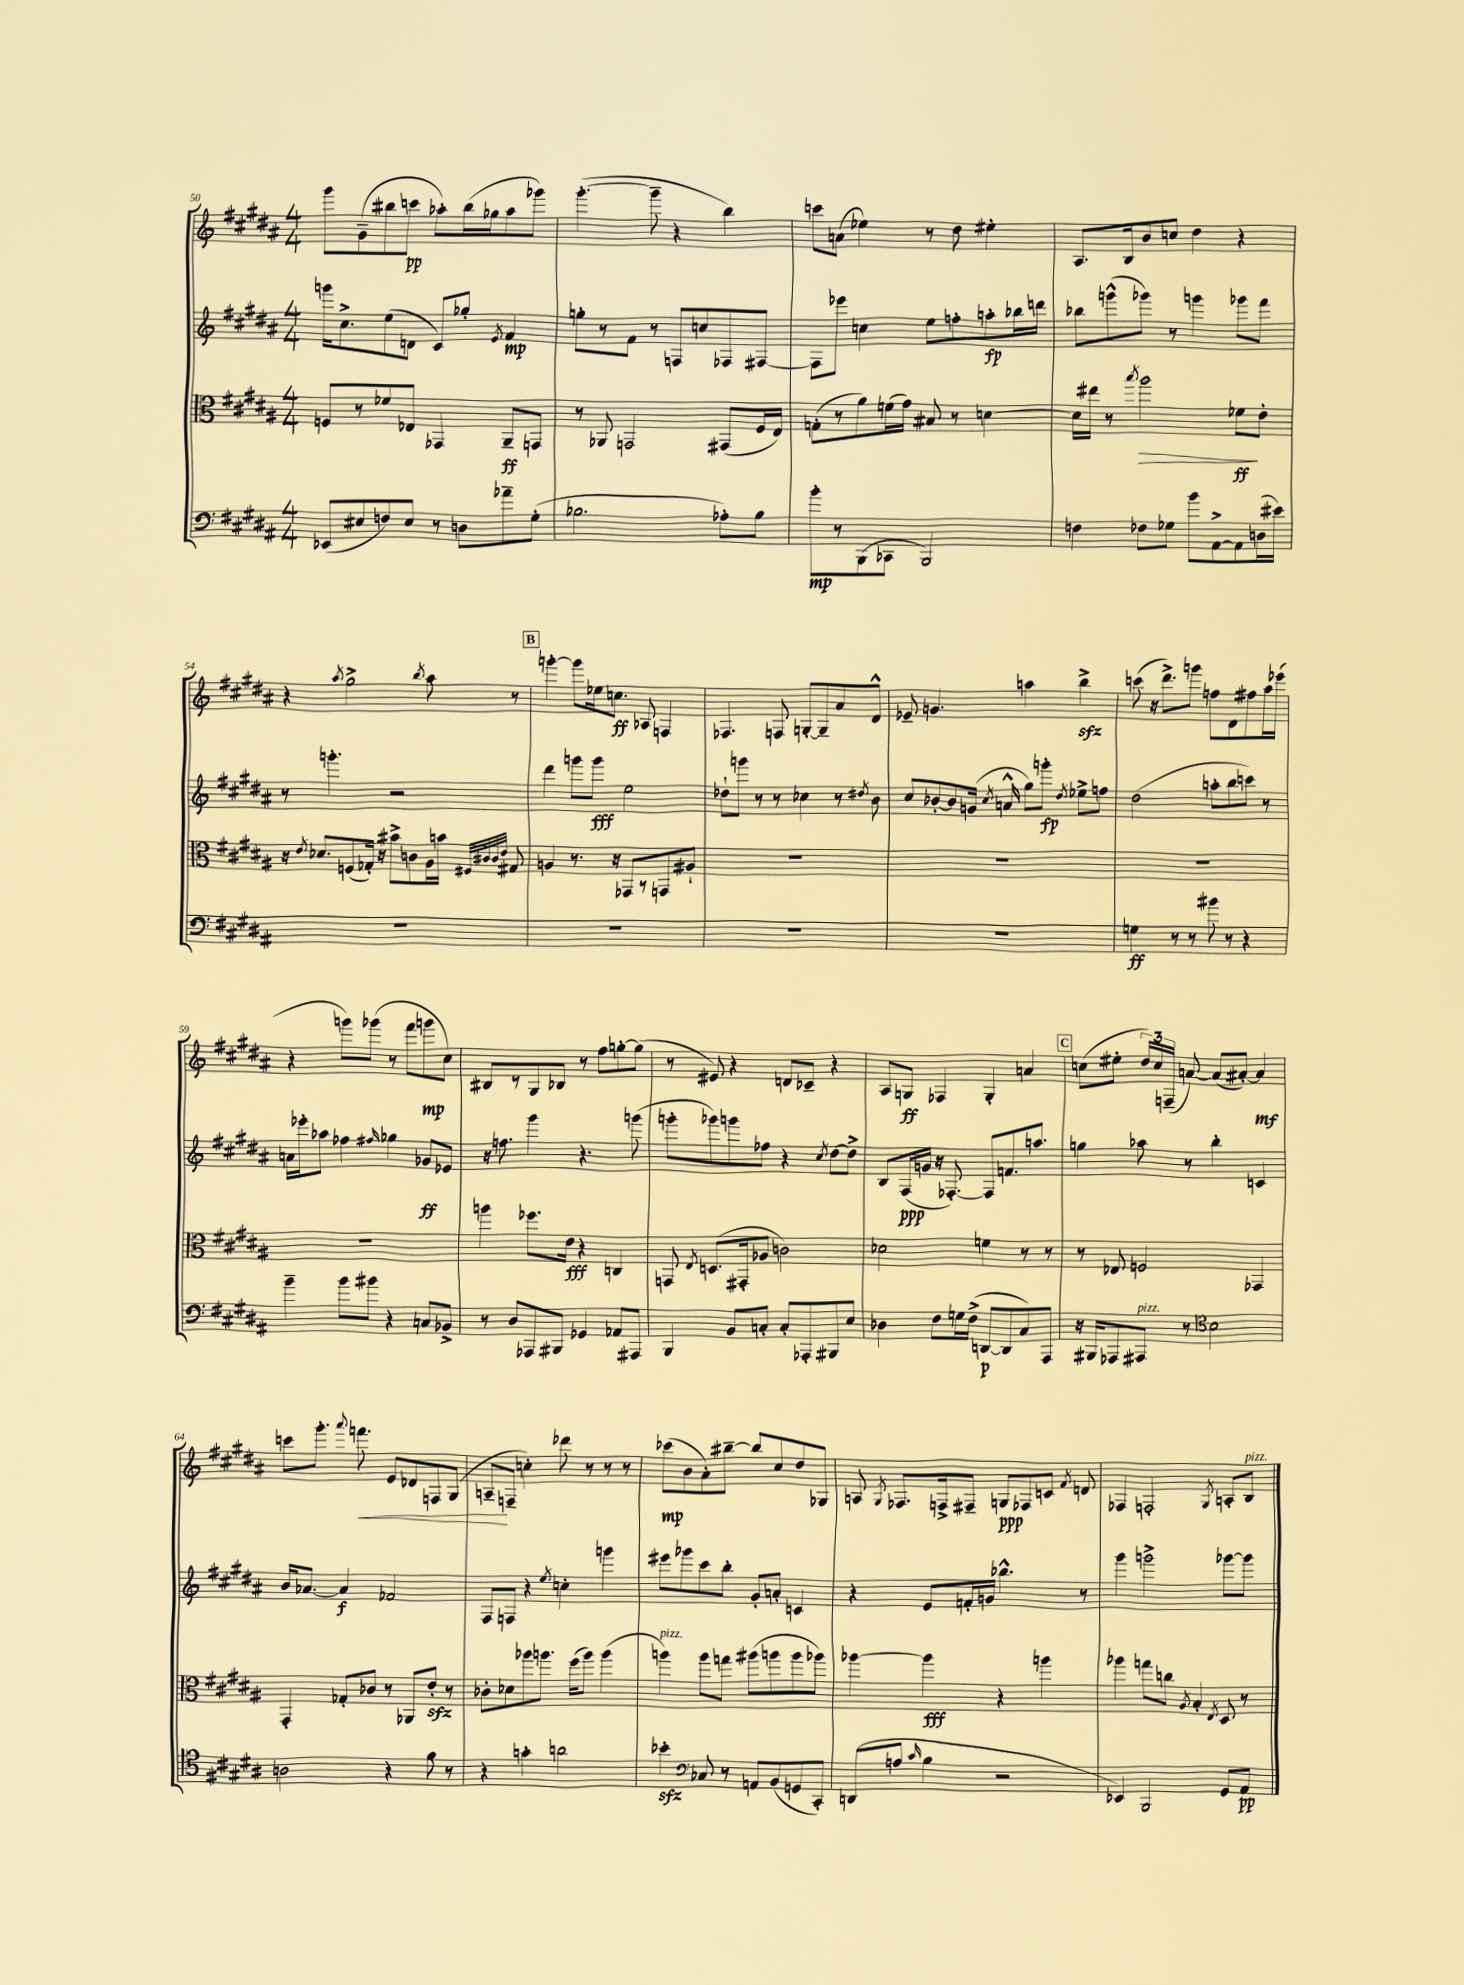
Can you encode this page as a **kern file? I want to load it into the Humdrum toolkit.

**kern	**kern	**kern	**kern
*staff4	*staff3	*staff2	*staff1
*clefF4	*clefC3	*clefG2	*clefG2
*k[f#c#g#d#a#]	*k[f#c#g#d#a#]	*k[f#c#g#d#a#]	*k[f#c#g#d#a#]
*M4/4	*M4/4	*M4/4	*M4/4
(8EE-	8F	16ggg	8ggg#
.	.	8.cc#^	.
8E#	8r	.	(8g#~
8F)	8f-	(8ee	8bb#
8E#	8E-	8d	8ccc
8r	4GG-	8c#)	8aa-')
8D	.	8gg-'	(16bb#
.	.	.	16gg-
.	.	8qe	.
8a-~	8AA#~	4f#	8aa-
(8G#'	8GG	.	8ggg-)
=	=	=	=
2.B-	8r	8gg'	([4.ggg#'
.	8AA-	8r	.
.	2GG	8f#	.
.	.	8r	8ggg#~]
.	.	8F	4r
.	.	8cc	.
8A-')	(8GG#	8F-	4bb)
8B-	16F#	[8F#	.
.	16E)	.	.
=	=	=	=
8b'	(8G'	8F#]	8ccc
8r	8r	8eee-	(8a
(8BBB	8a#)	4cc	4ee-)
8CC-	(16f	.	.
.	16g#)	.	.
2BBB)	8B#	8ee	8r
.	8r	8ff'	8dd#
.	[4d	8aa'	4ee#'
.	.	16bb-	.
.	.	16ddd	.
=	=	=	=
4F	16d]	8bb-	8.A#
.	16ee#	.	.
.	8r	(8ggg^^	.
.	.	.	16B
.	8qbb	.	.
8F-	2aa#	8ggg-)	8b
8G-	.	8r	8cc
8b	.	4ggg	4dd#
[8AA#^	.	.	.
8AA#]	8f-	8ggg-	4r
(16D	8e'	8fff#	.
16e#)	.	.	.
=	=	=	=
1r	16r	8r	4r
.	8qe	.	.
.	8.d-	.	.
.	.	4.ggg'	.
.	.	.	8qaa#
.	(8F	.	2gg#^
.	16G-')	.	.
.	16r	.	.
.	8b#^	2r	.
.	8c	.	.
.	.	.	8qbb
.	16A#	.	8aa#
.	16b	.	.
.	32qqF#	.	.
.	32qqc#	.	.
.	32qqc#	.	.
.	32qqe	.	.
.	8G#	.	8r
=	=	=	=
1r	4A	4ddd#	[4ggg'
.	8.r	8ggg	8ggg]
.	.	8ggg	16ee-
.	16r	.	8.cc
.	8GG-	2ee	.
.	8r	.	8A-
.	8GG	.	4F
.	8A#`	.	.
=	=	=	=
1r	1r	8dd-`	4.F-
.	.	8ggg	.
.	.	8r	.
.	.	8r	8F
.	.	4cc-	[8G'
.	.	.	8G~]
.	.	8r	8a#
.	.	8qdd#	.
.	.	8b	8d#^^
=	=	=	=
1r	1r	8cc#	8e-~
.	.	[8b-'	4.g
.	.	8b-]	.
.	.	(16g	.
.	.	8qcc#	.
.	.	16a^^	.
.	.	8gg#)	4aa
.	.	8ggg'	.
.	.	8qdd#	.
.	.	8ee-^	4bb^
.	.	8ff	.
=	=	=	=
4G	1r	(2dd#	(8ccc
.	.	.	16r
.	.	.	8.ddd#^)
8r	.	.	.
8r	.	.	8ggg
8b#	.	8aa'	8ff
8r	.	8bb	8d#
4r	.	8ccc)	8ff#
.	.	8r	16aa#
.	.	.	(16eee-
=	=	=	=
4b~	1r	16a	4r
.	.	16eee-'	.
.	.	8aa-	.
8b	.	4ff-	8ggg)
8b#	.	.	(8ggg-
.	.	16qqff#	.
4r	.	4gg-	8r
.	.	.	8fff#
8C	.	8g-	8ggg
8BB-^	.	8e-	8cc#)
=	=	=	=
8r	4aa	16r	8B#
.	.	8.ff	.
8D#	.	.	8r
8AAA-	8.ff-	4ggg#	8G#
8BBB#	.	.	8B-
.	16e	.	.
4GG-	4r	4.r	8r
.	.	.	8ff#
8AA-	4C	.	[8gg'
8AAA#	.	(8ggg	(8gg]
=	=	=	=
4BBB	8GG	8ggg'	8r
.	8qE	.	.
.	(8.D	8ggg-)	8e#)
8BB	.	8ggg	4r
.	16GG#'	.	.
8C'	8A-	8ff-	.
8C'	2c)	4r	8d
8AAA-'	.	.	8c-~
.	.	8qcc#	.
8BBB#	.	[8dd#	4r
8E	.	8dd#^]	.
=	=	=	=
4D-	2d-	8B	8A#
.	.	(16F#	8G
.	.	16g	.
8F#	.	16r	4F-
.	.	[8.F-')	.
16G	.	.	.
(16F#^	.	.	.
[8DD	4f	8F-]	4G'
8DD]	.	8.f	.
8C#)	8r	.	4a
.	.	8.aa	.
8AAA#	8r	.	.
=	=	=	=
16r	8r	4gg	(8cc
16BBB#	.	.	.
8AAA-	8E-	.	8ee#'
8AAA#	2F	8aa-	24dd#)
.	.	.	24cc
.	.	.	(24F~
8r	.	8r	[8a)
*clefC4	*	*	*
2B	.	4bb'	(8a]
.	.	.	[8a#')
.	4GG-	4c	4a#]
=	=	=	=
2A	4GG#'	16b	8ccc
.	.	[8.a-	.
.	.	.	8.ggg#'
.	8G-'	4a-]	.
.	.	.	8qqaaa#
.	.	.	8.fff
.	8c-	.	.
4r	8r	2f-	8e
.	8AA-	.	8d-
8f#	8e'	.	8F
8r	8r	.	(8G#
=	=	=	=
4r	8c-'	8F#	8A~
.	8d-	8F	8F~
4g'	8aa-	4r	4cc')
.	8.aa	.	.
.	.	8qee	.
2a	.	4cc'	8ddd-
.	(16ff#	.	.
.	8aa)	.	8r
.	(4aa	4ggg	8r
.	.	.	8r
=	=	=	=
4b-'	4aa)	8eee#	(8ccc-
.	.	8ggg-	8b
*clefF4	*	*	*
8C-	8aa	8ccc#	8a#')
8r	8gg	8bb'	[8bb#~
8AA	(8aa#	8g#'	8bb#]
(8BB	8aa	8a'	8cc#
8GG	8aa	4c	8dd#
8CC#')	8aa-)	.	8G-
=	=	=	=
(8DD	[4aa-	4r	8A
.	.	.	8qG#
8A	.	.	8.F-
16qqc#	.	.	.
4B	4aa-]	8e	.
.	.	.	16F^
.	.	16f'	8F#~
.	.	16g	.
2r	4r	4.bb-^^	8G
.	.	.	8F-
.	4aa	.	8c
.	.	.	8qf#
.	.	8r	8d
=	=	=	=
4EE-)	4aa-	4ggg#	4F-
2BBB	8gg	2ggg^	2F'
.	8cc	.	.
.	8qA#	.	.
.	4B'	.	.
.	8qE	.	8qG#
8GG#	8D#	[8ggg-	8A'
8AA#	8r	8ggg-]	8B
==	==	==	==
*-	*-	*-	*-
